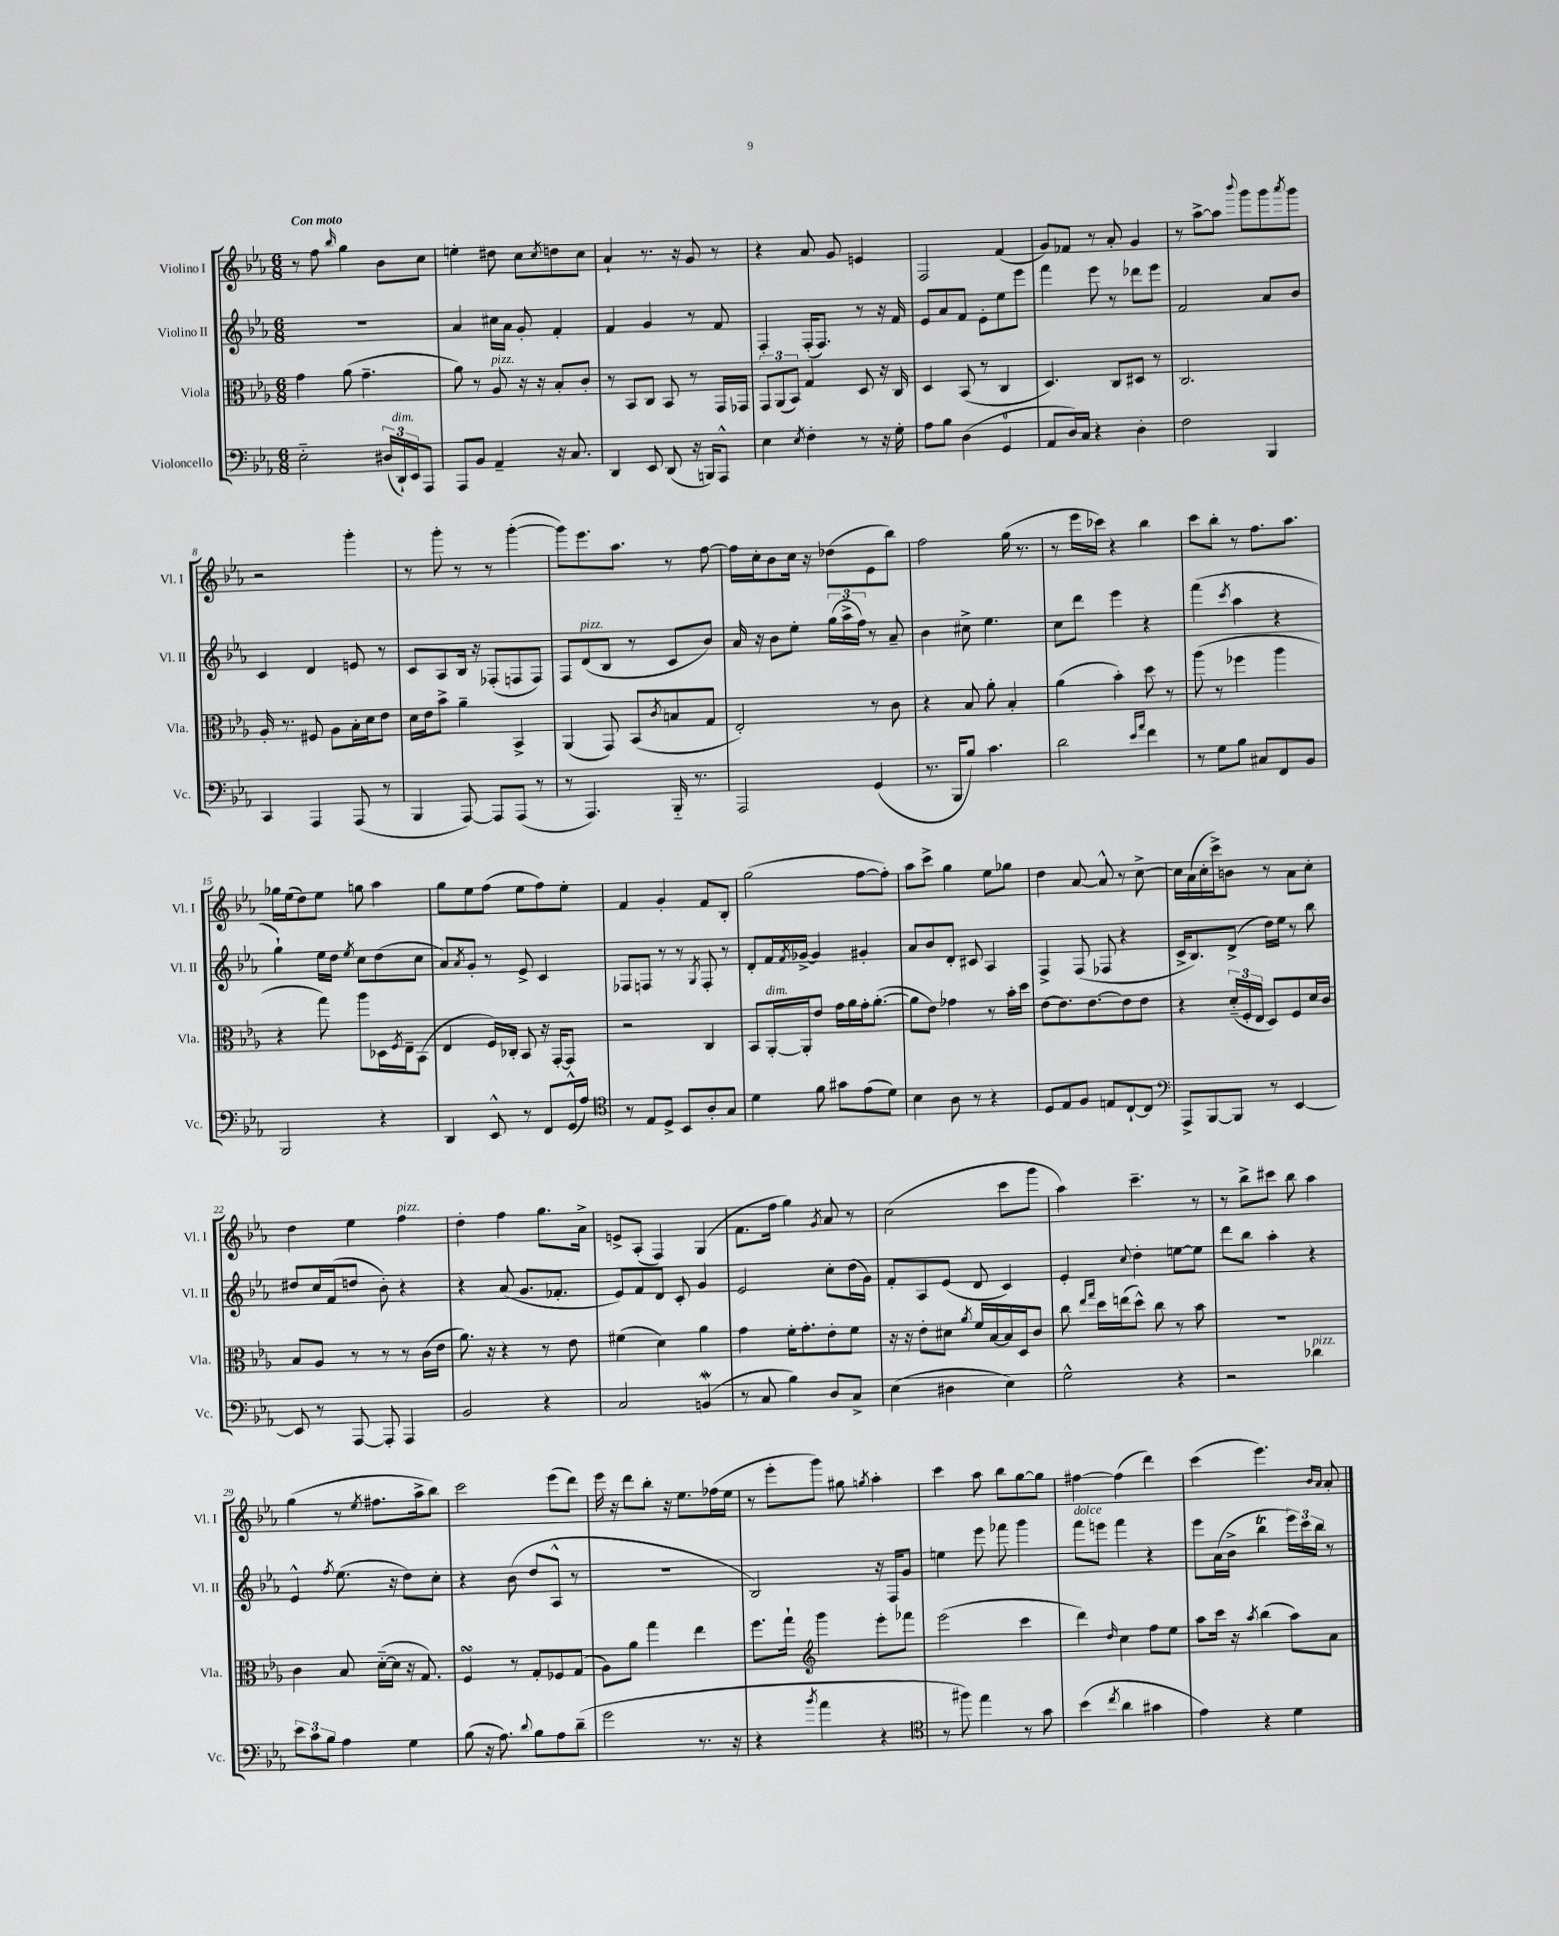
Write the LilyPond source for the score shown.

<<
\new StaffGroup <<
\new Staff = "s0" \with { instrumentName = "Violino I" shortInstrumentName = "Vl. I" } {
    \clef treble \key ees \major \numericTimeSignature \time 6/8 \tempo "Con moto"
    r8 f''8 \grace { bes''16 } g''4 bes'8 c''8 |
    e''4-. dis''8 c''8 \acciaccatura { c''8 } d''8 c''8 |
    aes'4-! r8. r16 g'8 r8 |
    r4 aes'8 g'8 e'4 |
    f2 f'4( |
    g'8) fes'8 r8 aes'8-. g'4 |
    r8 aes''8~-> aes''8 \appoggiatura { bes'''8 } g'''8 g'''8 \acciaccatura { aes'''8 } g'''8 |
    r2 g'''4-. |
    r8 g'''8-. r8 r8 g'''4~-.( |
    g'''8) ees'''8. aes''8. r8 f''8~ |
    f''16 c''16-. bes'8 c''16 r16 des''8( ees'8 bes''8) |
    f''2 g''16( r8. |
    r8 ees'''16 ces'''16) r4 bes''4 |
    c'''8 bes''8-. r8 f''8. aes''8. |
    ges''16 ees''16( d''8) ees''8 g''8 aes''4 |
    g''8 ees''8 f''8( ees''8 f''8) ees''8-. |
    f'4 g'4-. f'8 bes8-. |
    g''2( f''8~ f''8-.) |
    aes''8 c'''8-> g''4 ees''8 ges''8 |
    d''4 aes'8~ aes'8-^ r8 c''8~-> |
    c''16 aes'16( c''16-. c'''16->) b'8 r8 aes'8 c''8-. |
    d''4 ees''4 f''4^\markup { \italic "pizz." } |
    d''4-. f''4 g''8. aes'16-> |
    e'8-> aes8-.( f4) g4( |
    f'8. f''16 g''4) \acciaccatura { g'8 } aes'8 r8 |
    c''2( c'''8 g'''8 |
    aes''4) c'''4.-- r8 |
    r8 bes''8-> cis'''8 bes''8 aes''4 |
    g''4( r8 \acciaccatura { ees''8 } fis''8. aes''16-> bes''8) |
    c'''2 ees'''8( d'''8) |
    ees'''16 r16 d'''8 bes''8-. r16 ees''8. fes''16( ees''16 |
    r8 ees'''8-. g'''8) gis''8 \acciaccatura { g''8 } aes''4-. |
    c'''4 aes''8 bes''8 g''8~ g''8 |
    fis''4~ fis''4( d'''4) |
    c'''4( ees'''4.) \grace { bes'16 aes'16 } aes'8-. \bar "|." |
}
\new Staff = "s1" \with { instrumentName = "Violino II" shortInstrumentName = "Vl. II" } {
    \clef treble \key ees \major \numericTimeSignature \time 6/8
    R2. |
    aes'4 cis''16 aes'16 g'8-. f'4-. |
    f'4 g'4 r8 f'8 |
    f4-. f16-.( f8.) r8 r16 f'16 |
    ees'8 aes'8 f'8 ees'8-. ees''8 ees'''8 |
    f'''4 ees'''8 r8 des'''8 ees'''8 |
    f'2 aes'8 bes'8 |
    c'4 d'4 e'8 r8 |
    c'8 aes8 bes16 r16 fes8-.( f8 f8) |
    f8 d'8^\markup { \italic "pizz." }( bes8 r8 c'8 bes'8) |
    aes'16 r16 bes'8 ees''8-. \tuplet 3/2 { g''16( aes''16-> f''16) } r8 aes'8-- |
    bes'4 cis''8-> ees''4. |
    c''8 d'''8 ees'''4 r4 |
    f'''4( \acciaccatura { c'''8 } aes''4 r4 |
    g''4-!) ees''16 d''16 \acciaccatura { ees''8 } c''8 d''8( c''8 |
    aes'8) \acciaccatura { aes'8 } g'8-. r8 ees'8-> c'4 |
    fes8 f8 r8 r8 \acciaccatura { g8 } f8-. r8 |
    d'8-. f'16 \acciaccatura { f'8 } ges'16~-> ges'4 gis'4-. |
    aes'8 bes'8 d'8-. cis'8 aes4 |
    f4-> f8( fes8 r4 |
    c'16-> bes8.) d'8->( d''16) ees''16 r8 bes''8 |
    dis''8 c''16 f'16( d''8 bes'8-.) r4 |
    r4 aes'8( g'8. fes'8.-. |
    ees'8) f'8 d'8 c'8-. g'4 |
    ees'2 c''8-. d''16( g'16) |
    f'8-. aes8 ees'8( d'8 c'4) |
    ees'4-. \appoggiatura { c''8 } d''4-. e''8~ e''8 |
    d'''8 bes''8 aes''4-. r4 |
    ees'4-^ \acciaccatura { f''8 } ees''8.( r16 d''8) c''8-. |
    r4 bes'8( d''8 aes8-^ r8 |
    R2. |
    bes2) r16 f16 g'8 |
    e''4 ees'''8 fes'''8 g'''4 |
    f'''8^\markup { \italic "dolce" } e'''8 f'''4 r4 |
    ees'''8 aes'16( bes'16-> bes''4\trill \tuplet 3/2 { ees'''16) c'''16 bes''16 } r8 \bar "|." |
}
\new Staff = "s2" \with { instrumentName = "Viola" shortInstrumentName = "Vla." } {
    \clef alto \key ees \major \numericTimeSignature \time 6/8
    g'4 aes'8( g'4.-- |
    aes'8) r8 aes8^\markup { \italic "pizz." } r16 r16 bes8-. c'8-. |
    r8 bes,8 c8 bes,8 r8 g,16 ges,16 |
    \tuplet 3/2 { g,8 aes,8( bes,8) } g4 d8 r16 c16 |
    d4 bes,8( r8 c4 |
    d4.) c8 dis8 r8 |
    c2. |
    aes16-. r8. fis8 aes8 bes16-. d'16 ees'8 |
    d'16 ees'16 bes'8-> aes'4-- bes,4-> |
    aes,4( g,8) bes,8( \acciaccatura { c'8 } b8 g8 |
    ees2-.) r8 c'8 |
    r4 bes8 aes'8-. bes4-. |
    aes'4( bes'4-.) d''8 r8 |
    aes''8( r8 fes''4 aes''4 |
    r4 g''8) aes''8 des16 \acciaccatura { f8 } ees16-- bes,8( |
    ees4 f16) ces16-. bes,8 r16 g,16~-. g,8 |
    r2 c4 |
    bes,8 aes,16~-.^\markup { \italic "dim." } aes,16-. ees'8 g'16 aes'16 g'16-. aes'8.~-.( |
    aes'8 ees'8) ges'4 r8 bes'16-. d''16 |
    ees'8~ ees'8. ees'8.~ ees'8 ees'8 |
    r4 \tuplet 3/2 { d'16-_( f16-. ees16 } d8) f8 d'16 c'16 |
    bes8 aes8 r8 r8 r8 c'16( ees'16 |
    aes'8.) r16 r4 r8 ees'8 |
    fis'4( d'4) aes'4 |
    g'4 f'16-. g'8.-. ees'8-. f'8 |
    r16 r16 ees'8-. dis'8 \acciaccatura { aes'8 } f'16 bes16~ bes16 d16 c'8 |
    c''8 \grace { ees''16 g''16 } d''16 e''16( d''8-^) c''8 r8 bes'8 |
    R2. |
    c'4 bes8 d'16~-_( d'16 r16 g8.) |
    f4\turn r8 g8-. fes8 g8( |
    aes8) aes'8 g''4 ees''4 |
    f''8. g''16-! \clef treble g'''4 ees'''8-. fes'''8 |
    ees'''2( c'''4 |
    d'''4) \grace { d''16 } c''4 f''8 ees''8 |
    aes''8 c'''16 r16 \acciaccatura { aes''8 } bes''4( aes''8) aes'8 \bar "|." |
}
\new Staff = "s3" \with { instrumentName = "Violoncello" shortInstrumentName = "Vc." } {
    \clef bass \key ees \major \numericTimeSignature \time 6/8
    ees2-_ \tuplet 3/2 { dis16( d,16-!^\markup { \italic "dim." }) ees,16 } aes,,8 |
    aes,,8 bes,8 aes,4-- r16 c8. |
    d,4 ees,8 d,8( r16 b,,16) aes,,8-^ |
    ees4 \acciaccatura { ees8 } f4-. r8 r16 g16-. |
    aes8 bes8 d4( g,4-0 |
    aes,8 d16) c16 r4 d4-. |
    f2 bes,,4 |
    c,4 aes,,4 aes,,8( r8 |
    bes,,4 aes,,8~) aes,,8 aes,,8( r8 |
    r8 aes,,4.) bes,,16-_ r8. |
    aes,,2 g,4( |
    r8. bes,,16 bes8) c'4. |
    d'2 \grace { ees'16 aes'16 } f'4 |
    r8 g8 bes8 cis8 f,8 bes,8 |
    bes,,2 r4 |
    d,4 ees,8-^ r8 f,8 g,16-^( aes16) |
    \clef tenor r8 ees8 d8-> bes,8 aes8-. g8 |
    d'4 f'8 gis'8 ees'8( d'8) |
    bes4 aes8 r8 r4 |
    d8 ees8 f8 e8 c8~-! c8 |
    \clef bass aes,,8-> bes,,8~ bes,,8 r8 ees,4~ |
    ees,8 r8 aes,,8~ aes,,8-. aes,,4 |
    bes,2 r4 |
    c2 b,4\mordent( |
    r8 c8 bes4) d8 c8-> |
    ees4( dis4 ees4) |
    g2-^ r4 |
    r2 des'4^\markup { \italic "pizz." } |
    \tuplet 3/2 { ees'8 c'8 bes8 } aes4 g4 |
    bes8( r16 aes8.) \appoggiatura { d'8 } bes8 aes8 d'8--( |
    g'2 r8. r16 |
    r4 \acciaccatura { bes'8 } aes'4 r4 |
    \clef tenor r8 fis''8) ees''4 r8 g'8 |
    bes'4( \acciaccatura { c''8 } aes'4 gis'4 |
    ees'4) r4 d'4 \bar "|." |
}
>>
>>
